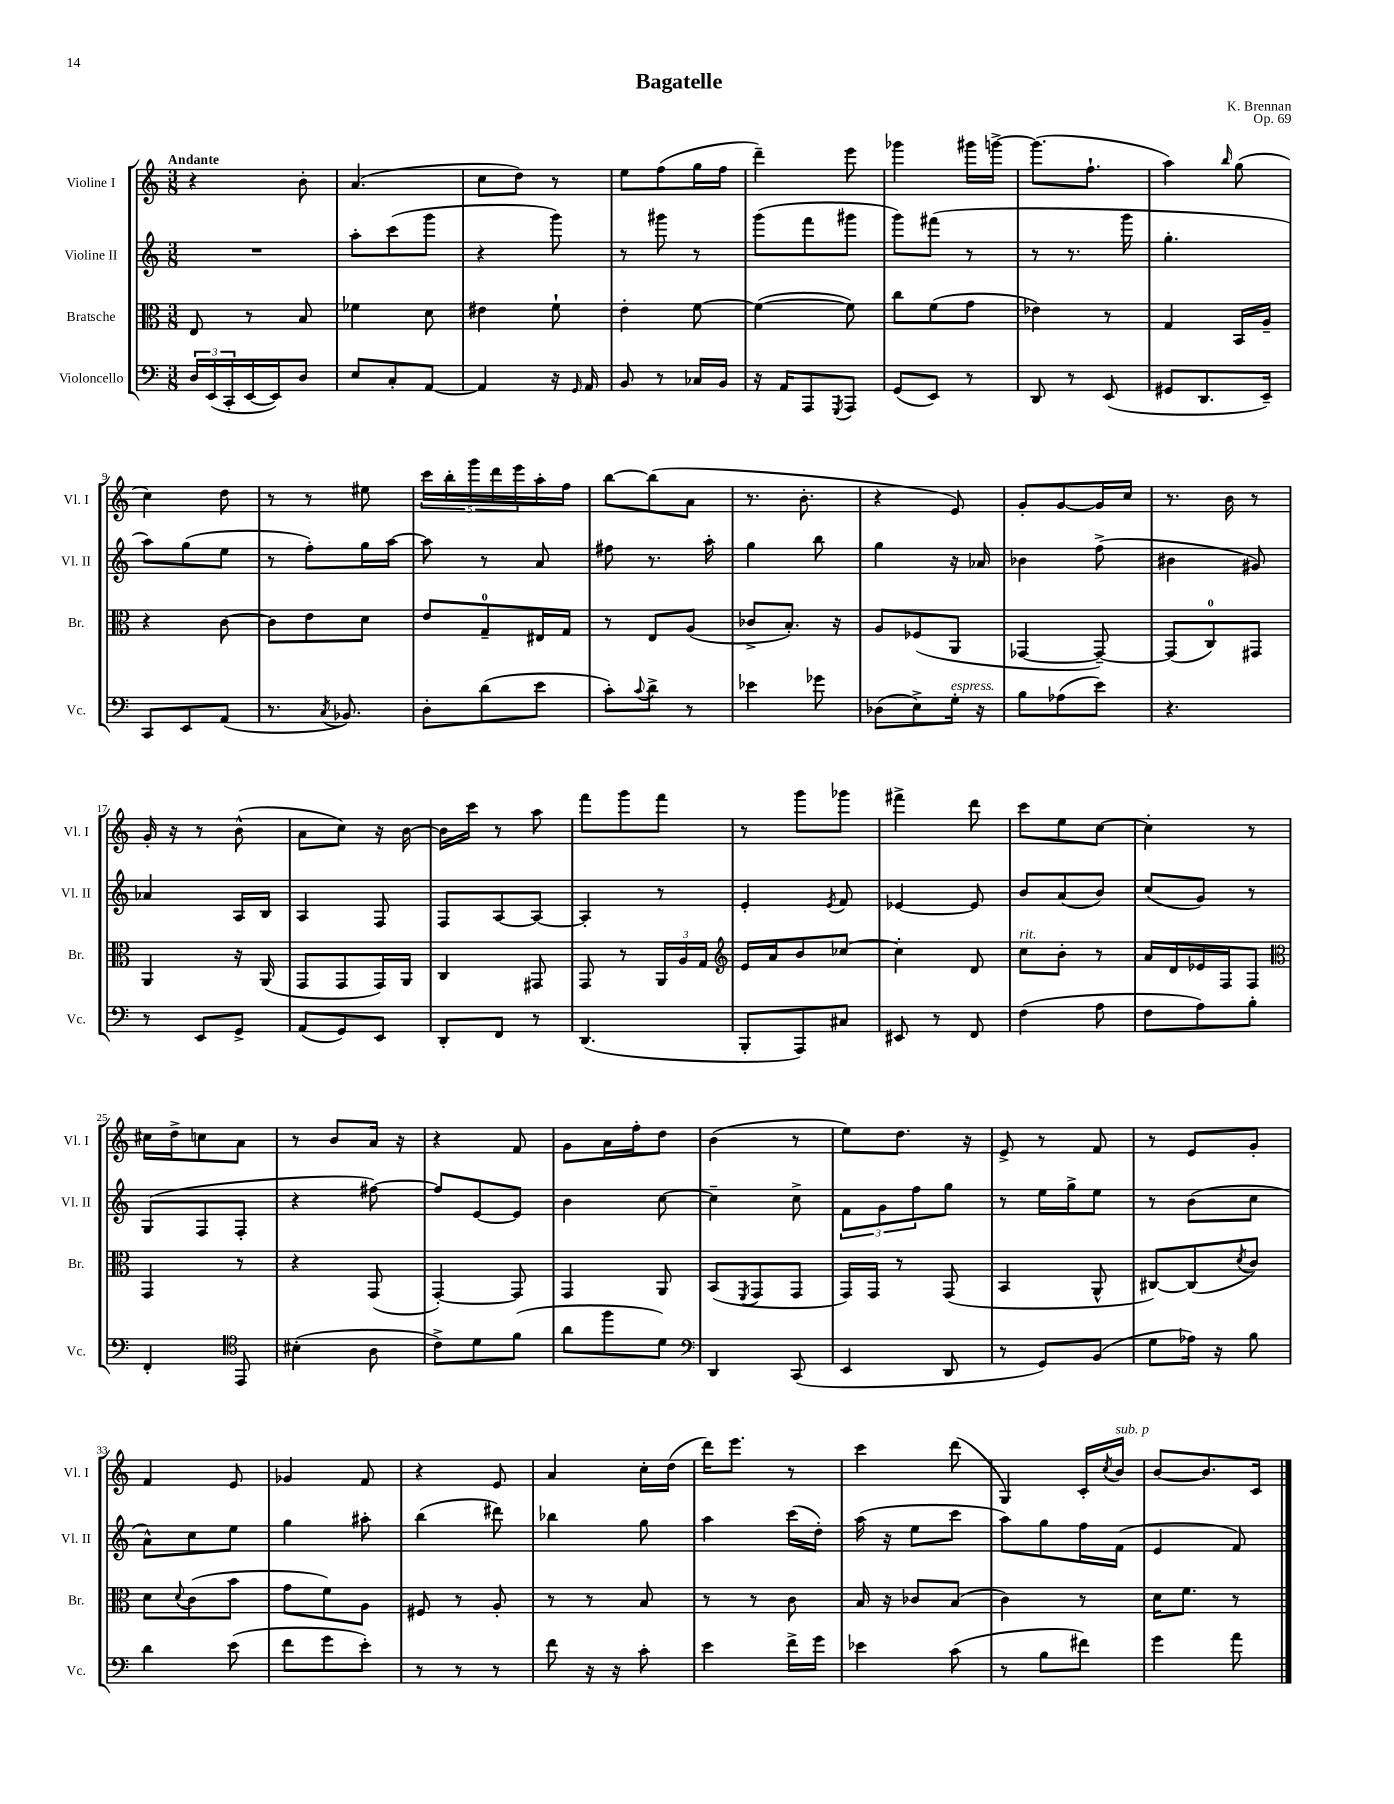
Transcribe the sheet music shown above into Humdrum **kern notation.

**kern	**kern	**kern	**kern
*part4	*part3	*part2	*part1
*staff4	*staff3	*staff2	*staff1
*I"Violoncello	*I"Bratsche	*I"Violine II	*I"Violine I
*I'Vc.	*I'Br.	*I'Vl. II	*I'Vl. I
*clefF4	*clefC3	*clefG2	*clefG2
*k[]	*k[]	*k[]	*k[]
*M3/8	*M3/8	*M3/8	*M3/8
=1	=1	=1	=1
!	!	!	!LO:TX:a:B:t=Andante
24D/LL	8E/	4.r	4r
(24EE/	.	.	.
24CC'/	.	.	.
[16EE/	8r	.	.
16EE/J])	.	.	.
8D/J	8B/	.	8b'\
=2	=2	=2	=2
8E/L	4f-X\	8aa'\L	(4.a/
8C'/	.	(8ccc\	.
[8AA/J	8d\	8ggg\J	.
=3	=3	=3	=3
4AA/]	4e#X\	4r	8cc\L
.	.	.	8dd\J)
16r	8f`\	8ggg\)	8r
16qqGG/	.	.	.
16AA/	.	.	.
=4	=4	=4	=4
8BB/	4e'\	8r	8ee\L
8r	.	8ggg#X\	(8ff\
16C-X/LL	[8f\	8r	16gg\L
16BB/JJ	.	.	16ff\JJ
=5	=5	=5	=5
16r	(4f\_	(8ggg\L	4ddd~\)
16AA/KL	.	.	.
8AAA/	.	8fff\	.
8qGGG/	.	.	.
8AAA/J	8f\])	8ggg#X\J	8eee\
=6	=6	=6	=6
(8GG/L	8cc\L	8ggg\L)	4ggg-X\
8EE/J)	(8f\	(8fff#X\J	.
8r	8g\J	8r	16ggg#X\LL
.	.	.	[16gggn^\JJ
=7	=7	=7	=7
8DD/	4e-X\)	8r	(8.ggg\L]
8r	.	8.r	.
.	.	.	8.ff`\J
(8EE/	8r	.	.
.	.	16ggg\	.
=8	=8	=8	=8
8GG#X/L	4G/	4.gg'\	4aa\)
8.DD/	.	.	.
.	.	.	16qqbb/
.	16BB/LL	.	(8gg\
16EE~/Jk)	16A~/JJ	.	.
!!LO:LB:g=z
=9	=9	=9	=9
8CC/L	4r	8aa\L)	4cc\)
8EE/	.	(8gg\	.
(8AA/J	[8c\	8ee\J	8dd\
=10	=10	=10	=10
8.r	8c\L]	8r	8r
.	8e\	8ff'\L)	8r
8qC/	.	.	.
8.BB-X/)	.	.	.
.	8d\J	16gg\L	8ee#X\
.	.	[16aa\JJ	.
=11	=11	=11	=11
8D'\L	8e/L	8aa\]	20ccc\LL
.	.	.	20bb'\
.	.	.	20ggg\
(8d\	8G~/	8r	.
.	.	.	20ddd\
.	.	.	20eee\
8e\J	16E#X/L	8a/	16aa'\
.	16G/JJ	.	16ff\JJ
=12	=12	=12	=12
8c'\L)	8r	8ff#X\	[8bb\L
8qqc/	.	.	.
8d^\J	8E/L	8.r	(8bb\]
8r	(8A/J	.	8a\J
.	.	16aa'\	.
=13	=13	=13	=13
4e-X\	8c-X^/L	4gg\	8.r
.	8.B'/J)	.	.
.	.	.	8.b'\
8g-X\	.	8bb\	.
.	16r	.	.
=14	=14	=14	=14
(8D-X\L	8A/L	4gg\	4r
8E^\)	(8F-X/	.	.
!LO:TX:a:i:t=espress.	!	!	!
16G'\Jk	8AA/J	16r	8e/)
16r	.	16a-X/	.
=15	=15	=15	=15
8B\L	[4GG-X/	4b-X\	8g'/L
(8A-X\	.	.	[8g/
8e\J)	8GG-~/_)	(8ff^\	16g/L]
.	.	.	16cc/JJ
=16	=16	=16	=16
4.r	(8GG-/L]	4b#X\	8.r
.	8C/)	.	.
.	.	.	16b\
.	8GG#X/J	8g#X/)	8r
!!LO:LB:g=z
=17	=17	=17	=17
8r	4AA/	4a-X/	16g'/
.	.	.	16r
8EE/L	.	.	8r
8GG^/J	16r	16A/LL	(8b^^\
.	(16AA/	16B/JJ	.
=18	=18	=18	=18
(8AA/L	8GG/L	4A/	8a\L
8GG/)	8GG/	.	8cc\J)
8EE/J	16GG/L)	8F/	16r
.	16AA/JJ	.	[16b\
=19	=19	=19	=19
8DD'/L	4C/	8F/L	16b\LL]
.	.	.	16ccc\JJ
8FF/J	.	[8A/	8r
8r	8GG#X/	8A/J_	8aa\
=20	=20	=20	=20
(4.DD/	8GG/	4A'/]	8fff\L
.	8r	.	8ggg\
.	24AA/LL	8r	8fff\J
.	24A/	.	.
.	24G/JJ	.	.
=21	=21	=21	=21
*	*clefG2	*	*
8BBB'/L	16e/LL	4e'/	8r
.	16a/J	.	.
8AAA/)	8b/	.	8ggg\L
.	.	8qe/	.
8C#X/J	[8cc-X/J	8f/	8ggg-X\J
=22	=22	=22	=22
8EE#X/	4cc-'\]	[4e-X/	4fff#X^\
8r	.	.	.
8FF/	8d/	8e-/]	8ddd\
=23	=23	=23	=23
!	!LO:TX:a:i:t=rit.	!	!
(4F\	8cc\L	8b/L	8ccc\L
.	8b'\J	(8a/	8ee\
8A\	8r	8b/J)	[8cc\J
=24	=24	=24	=24
8F\L	16a/LL	(8cc/L	4cc'\]
.	16d/	.	.
8A\)	16e-X/	8g/J)	.
.	16F/J	.	.
8B'\J	8F/J	8r	8r
!!LO:LB:g=z
=25	=25	=25	=25
*	*clefC3	*	*
4FF'/	4GG/	(8G/L	16cc#X\LL
.	.	.	16dd^\J
.	.	8F/	8ccn\
*clefC4	*	*	*
8EE/	8r	8F'/J	8a\J
=26	=26	=26	=26
(4B#X'\	4r	4r	8r
.	.	.	8b/L
8A\	(8GG/	[8ff#X\)	16a/Jk
.	.	.	16r
=27	=27	=27	=27
8c^\L)	[4GG'/)	8ff#/L]	4r
8d\	.	[8e/	.
(8f\J	8GG/]	8e/J]	8f/
=28	=28	=28	=28
8a\L	4GG/	4b\	8g\L
8ff\	.	.	16a\L
.	.	.	16ff'\J
8d\J)	8AA/	[8cc\	8dd\J
=29	=29	=29	=29
*clefF4	*	*	*
4DD/	(8BB/L	4cc~\]	(4b\
.	8qFF/	.	.
.	8GG/	.	.
(8CC/	8GG/J	8cc^\	8r
=30	=30	=30	=30
4EE/	16GG/LL)	12f\L	8ee\L)
.	16GG/JJ	.	.
.	.	12g\	.
.	8r	.	8.dd\J
.	.	12ff\	.
8DD/	(8GG/	8gg\J	.
.	.	.	16r
=31	=31	=31	=31
8r	4BB/	8r	8e^/
8GG/L)	.	16ee\LL	8r
.	.	16gg^\J	.
(8BB/J	8AA^^/	8ee\J	8f/
=32	=32	=32	=32
8G\L	[8C#X/L)	8r	8r
16A-X\Jk)	(8C#/]	(8b\L	8e/L
16r	.	.	.
.	8qd/	.	.
8B\	8c/J)	8cc\J	8g'/J
!!LO:LB:g=z
=33	=33	=33	=33
4d\	8d\L	8a^^\L)	4f/
.	8qqd/	.	.
.	(8c\	8cc\	.
(8e\	8b\J	8ee\J	8e/
=34	=34	=34	=34
8f\L	8g\L	4gg\	4g-X/
8g\	8f\)	.	.
8e'\J)	8A\J	8aa#X'\	8f/
=35	=35	=35	=35
8r	8F#X/	(4bb\	4r
8r	8r	.	.
8r	8A'/	8ddd#X\)	8e/
=36	=36	=36	=36
8f\	8r	4bb-X\	4a/
16r	8r	.	.
16r	.	.	.
8c'\	8B/	8gg\	16cc'\LL
.	.	.	(16dd\JJ
=37	=37	=37	=37
4e\	8r	4aa\	16ddd\KL)
.	.	.	8.eee\J
.	8r	.	.
16f^\LL	8c\	(16ccc\LL	8r
16g\JJ	.	16dd'\JJ)	.
=38	=38	=38	=38
4e-X\	16B/	(16aa\	4ccc\
.	16r	16r	.
.	8c-X/L	8ee\L	.
(8c\	(8B/J	8ccc\J	(8ddd\
=39	=39	=39	=39
8r	4c\)	8aa\L)	4G/)
8B\L	.	8gg\	.
8f#X\J)	8r	16ff\L	16c'/LL
.	.	.	8qcc/
!	!	!	!LO:TX:a:i:t=sub. p
.	.	(16f\JJ	16b/JJ
=40	=40	=40	=40
4g\	16d\KL	4e/	[8b/L
.	8.f\J	.	.
.	.	.	8.b/]
8a\	8r	8f/)	.
.	.	.	16c/Jk
==	==	==	==
*-	*-	*-	*-
